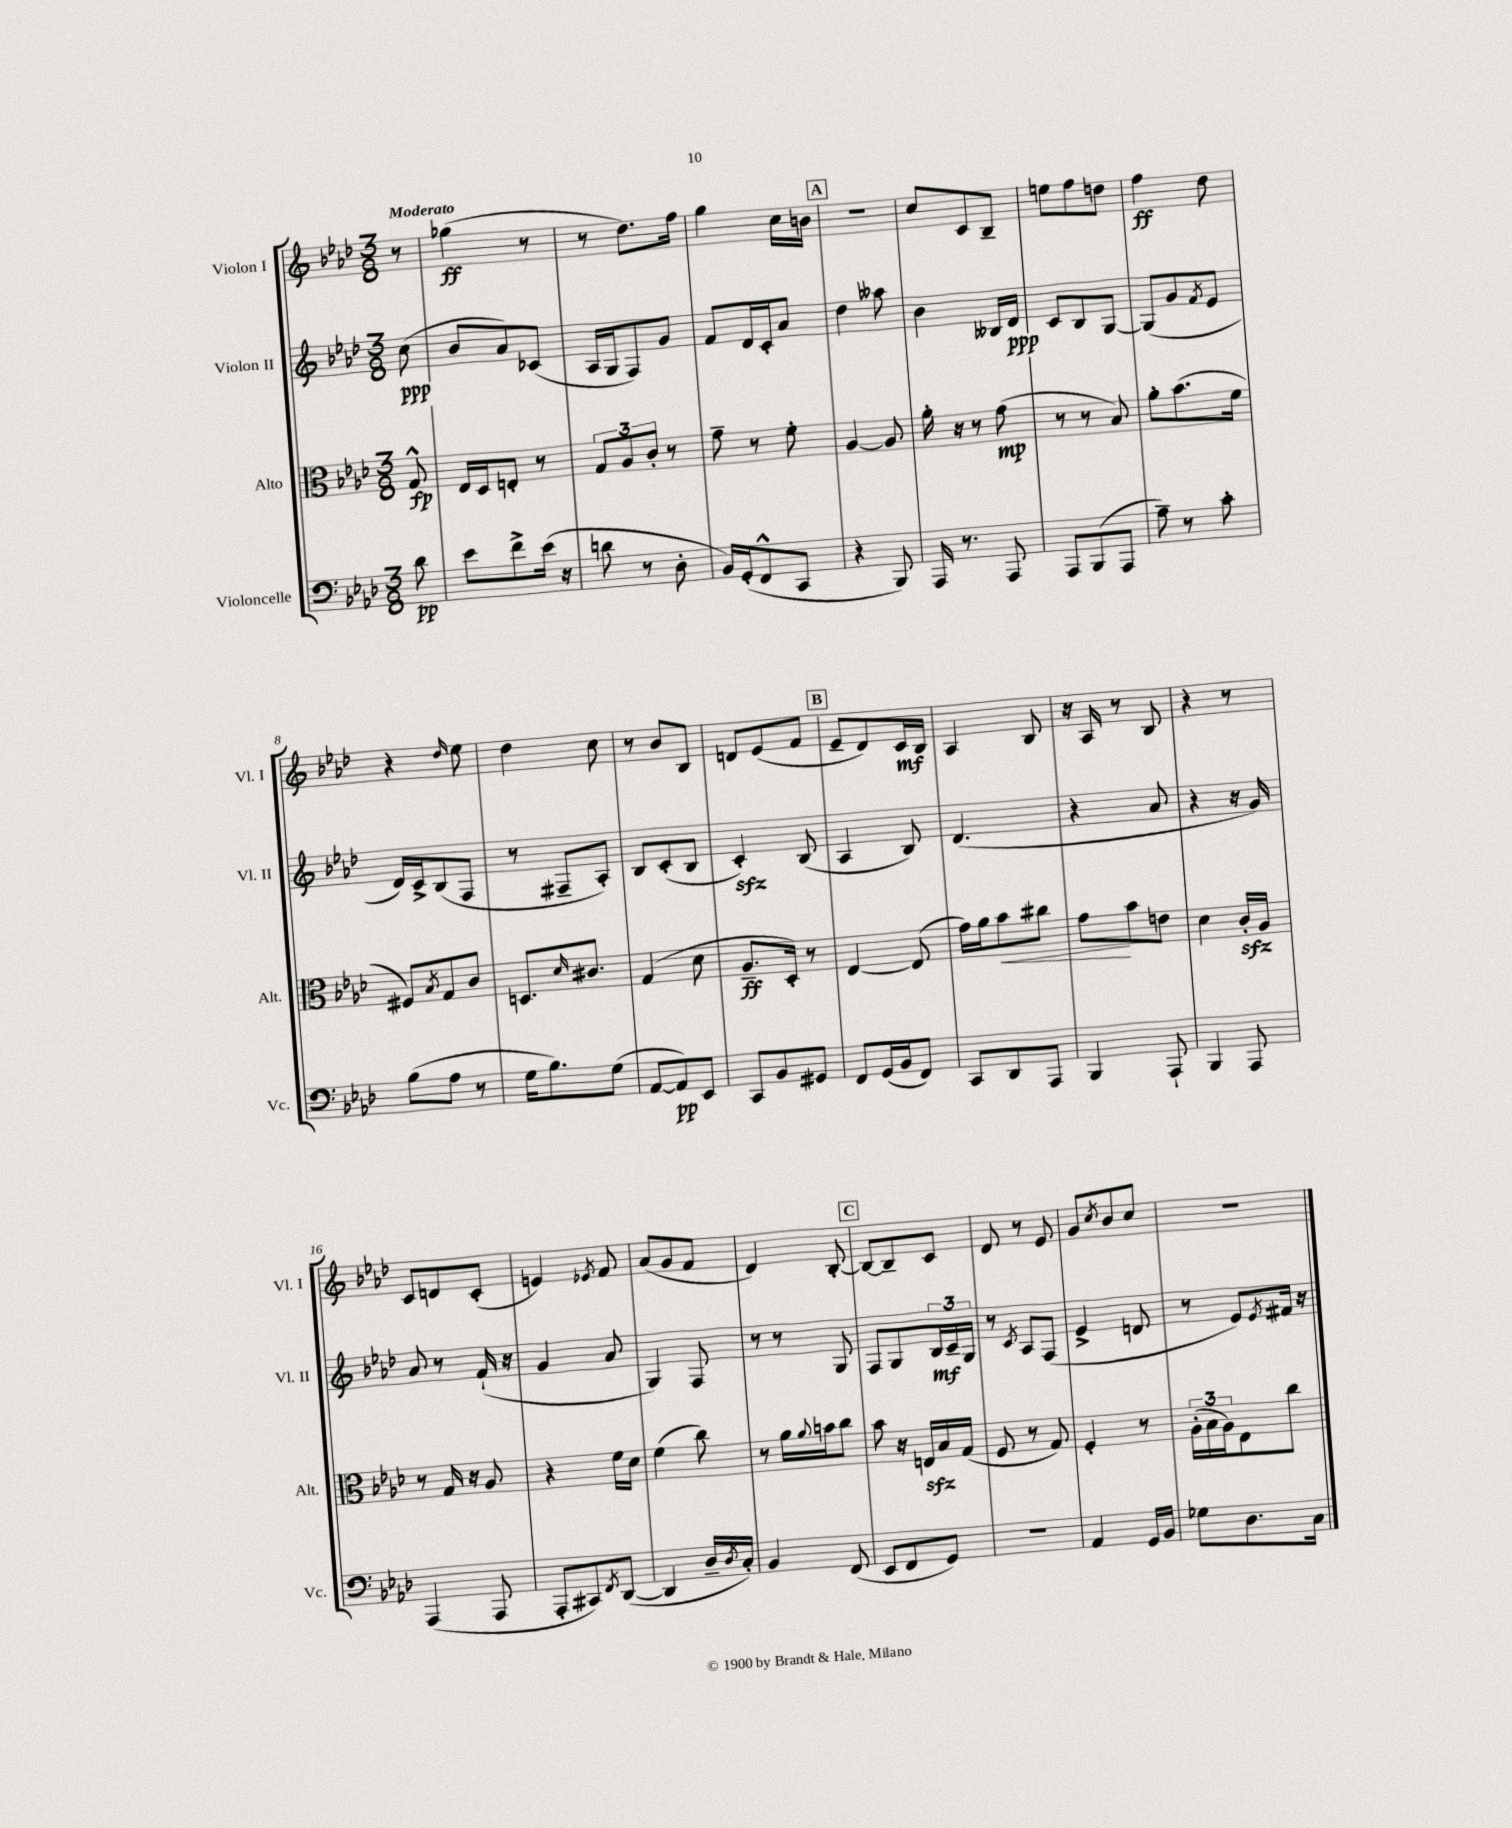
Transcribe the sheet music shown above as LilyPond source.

<<
\new StaffGroup <<
\new Staff = "s0" \with { instrumentName = "Violon I" shortInstrumentName = "Vl. I" } {
    \clef treble \key aes \major \numericTimeSignature \time 3/8 \partial 8 \tempo "Moderato"
    r8 |
    ges''4\ff( r8 |
    r8 des''8.) f''16 |
    g''4 c''16 b'16 |
    \mark \markup { \box "A" } R4. |
    c''8 c'8 bes8-- |
    e''8 f''8 d''8 |
    f''4\ff des''8 |
    r4 \grace { des''16 } ees''8 |
    des''4 c''8 |
    r8 bes'8 bes8 |
    d'8 ees'8( f'8 |
    \mark \markup { \box "B" } ees'8-- des'8) c'16\mf bes16 |
    aes4 bes8 |
    r16 aes16 r8 bes8 |
    r4 r8 |
    c'8 d'8 c'8-.( |
    e'4) \acciaccatura { ees'8 } f'8 |
    aes'8( g'8 f'8 |
    des'4) bes8~-. |
    \mark \markup { \box "C" } bes8~ bes8-- c'8 |
    des'8 r8 ees'8 |
    g'8 \acciaccatura { c''8 } bes'8 c''8 |
    R4. \bar "|." |
}
\new Staff = "s1" \with { instrumentName = "Violon II" shortInstrumentName = "Vl. II" } {
    \clef treble \key aes \major \numericTimeSignature \time 3/8 \partial 8
    c''8\ppp( |
    bes'8 aes'8) ces'8( |
    aes16 g16 f8) g'8 |
    f'8 des'16 c'16-. aes'8 |
    \mark \markup { \box "A" } des''4 aeses''8 |
    bes'4 beses16 des'16\ppp |
    c'8 bes8 g8~ |
    g8( g'8 \acciaccatura { f'8 } ees'8 |
    des'16) c'16-> bes8( f8 |
    r8 fis8-- aes8-.) |
    bes8 c'8-.( bes8 |
    c'4-.\sfz) bes8( |
    \mark \markup { \box "B" } aes4 bes8) |
    des'4.( |
    r4 aes'8 |
    r4 r16 g'16) |
    aes'8 r8 f'16-!( r16 |
    g'4 aes'8 |
    g4) f8 |
    r8 r8 g8 |
    \mark \markup { \box "C" } f8 g8 \tuplet 3/2 { bes16\mf c'16-- g16 } |
    r8 \acciaccatura { c'8 } aes8 f8( |
    ees'4-> d'8 |
    r8 ees'8) \acciaccatura { ees'8 } fis'16 r16 \bar "|." |
}
\new Staff = "s2" \with { instrumentName = "Alto" shortInstrumentName = "Alt." } {
    \clef alto \key aes \major \numericTimeSignature \time 3/8 \partial 8
    g8-^\fp |
    ees16 des16 e8-. r8 |
    \tuplet 3/2 { g8 aes8 c'8-. } r8 |
    g'8-- r8 f'8-. |
    \mark \markup { \box "A" } aes4~ aes8 |
    aes'16-. r16 r8 g'8\mp( |
    r8 r8 bes8) |
    aes'8-. bes'8.( f'16 |
    fis8) \acciaccatura { bes8 } g8 c'8 |
    d8. \grace { des'16 } cis'8. |
    g4( des'8 |
    aes8.--\ff des16-.) r8 |
    \mark \markup { \box "B" } ees4~ ees8( |
    g'16) aes'16 bes'8\< cis''8 |
    g'8\! bes'8 e'8 |
    des'4 c'16-.\sfz aes16 |
    r8 g16 r16 aes8 |
    r4 f'16 des'16 |
    f'4( c''8) |
    r8 aes'16 \appoggiatura { aes'8 } b'16 c''8 |
    \mark \markup { \box "C" } bes'8 r16 e16\sfz bes16 g16( |
    f8 r8 g8) |
    f4-. r8 |
    \tuplet 3/2 { aes16-.( bes16 aes16) } ees8 c''8 \bar "|." |
}
\new Staff = "s3" \with { instrumentName = "Violoncelle" shortInstrumentName = "Vc." } {
    \clef bass \key aes \major \numericTimeSignature \time 3/8 \partial 8
    des'8\pp |
    ees'8 f'8-> ees'16( r16 |
    d'8 r8 des8-. |
    bes,16) g,16-.( f,8-^ c,8 |
    \mark \markup { \box "A" } r4 bes,,8) |
    aes,,16 r8. aes,,8 |
    aes,,8 bes,,8( aes,,8 |
    aes8--) r8 c'8-. |
    bes8( aes8 r8 |
    g16 bes8.) g8( |
    aes,8~ aes,8\pp) ees,8 |
    c,8 bes,8 gis,8 |
    \mark \markup { \box "B" } f,8 g,16( bes,16 f,8) |
    c,8 des,8 aes,,8 |
    bes,,4 aes,,8-! |
    bes,,4 aes,,8 |
    aes,,4( aes,,8 |
    aes,,8-. cis,8) \acciaccatura { f,8 } des,8~( |
    des,4 des16-- \acciaccatura { des8 } c16-.) |
    bes,4 f,8( |
    \mark \markup { \box "C" } ees,8 f,8 g,8) |
    R4. |
    aes,4 g,16 bes,16 |
    ges8 des8. c16 \bar "|." |
}
>>
>>
